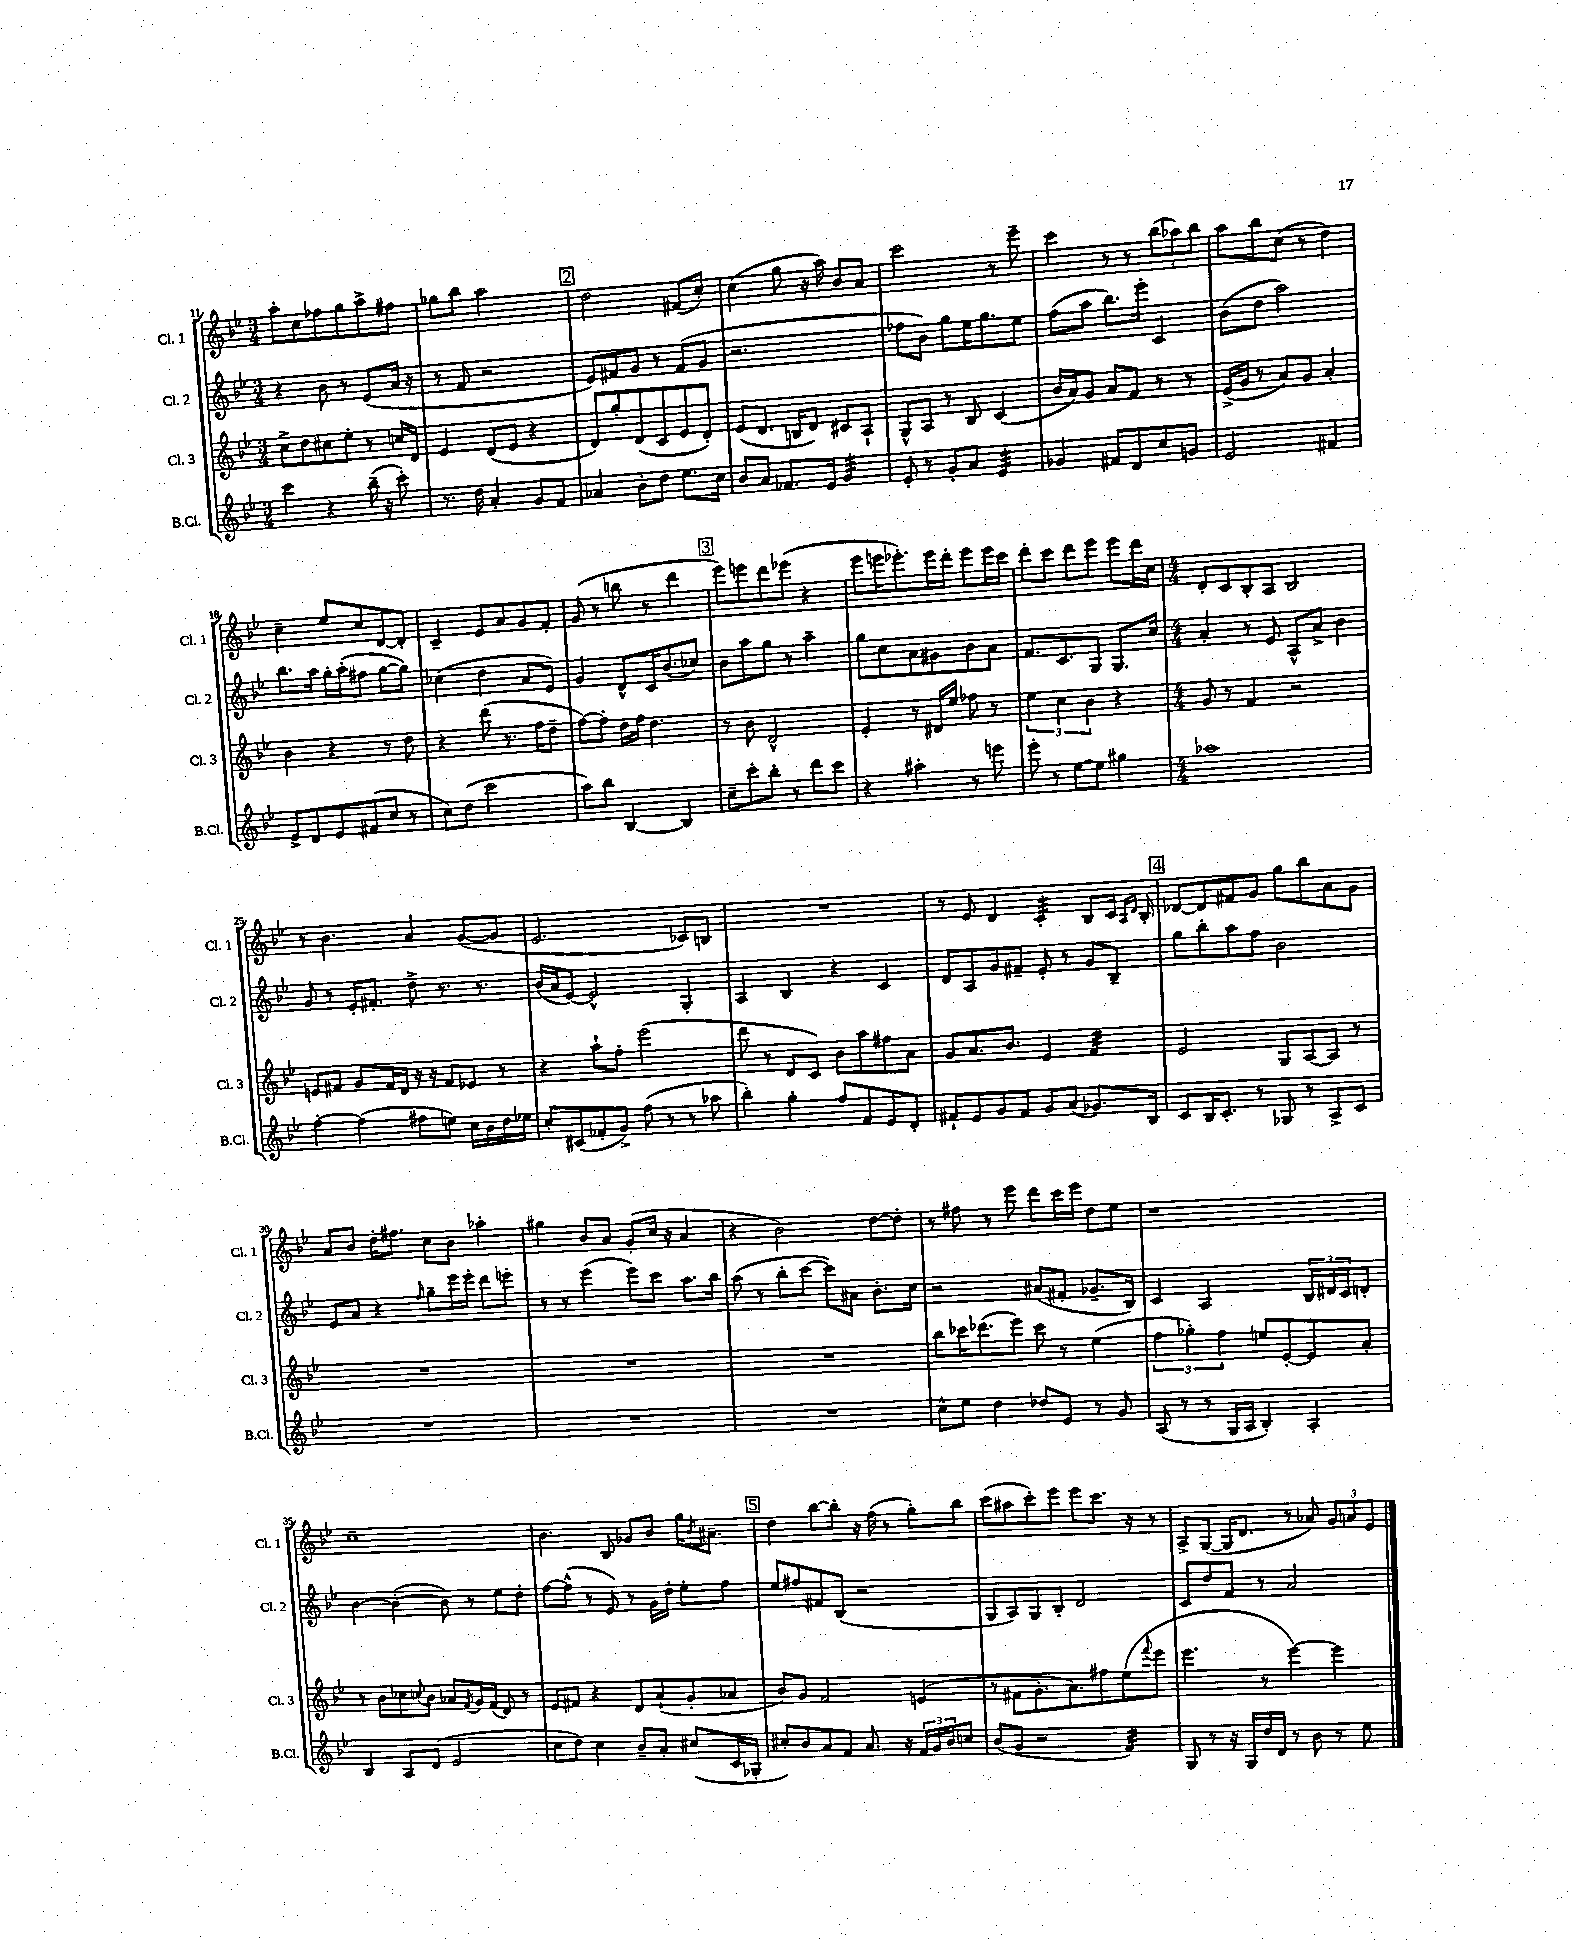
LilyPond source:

<<
\new StaffGroup <<
\new Staff = "s0" \with { instrumentName = "Cl. 1" shortInstrumentName = "Cl. 1" } {
    \clef treble \key bes \major \numericTimeSignature \time 3/4
    a''8-. c''8 fes''8 g''8 a''8-> fis''8 |
    ges''8 bes''8 a''2 |
    \mark \markup { \box "2" } d''2 fis'8( c''8-.) |
    c''4( g''8 r16 a''16) bes'8 a'8 |
    c'''2 r8 ees'''8-- |
    c'''4 r8 r8 \tuplet 3/2 { bes''8( aes''8) bes''8 } |
    a''8 bes''8 c''8( r8 d''4) |
    c''4-- ees''8 c''8 d'8~ d'8-. |
    c'4-- ees'8 a'8 g'8 f'8-. |
    g'8( r8 b''8 r8 d'''4 |
    \mark \markup { \box "3" } ees'''8) e'''8 d'''8 ees'''8( r4 |
    ees'''8 e'''16 ees'''8.-.) ees'''16 d'''16-. ees'''8 ees'''16 c'''16 |
    d'''8-. c'''8 d'''8 ees'''8 ees'''8 d'''16 c''16 |
    \numericTimeSignature \time 4/4 d'8-. c'8 bes8-. a8 bes2 |
    r8 bes'4. a'4 g'8~( g'8 |
    ees'2. ces'8) b8 |
    R1 |
    r8 ees'8 d'4 c'4:32-. bes8 c'16 \grace { a16 d'16 } bes16-. |
    \mark \markup { \box "4" } des'8~ des'8 fis'8 g'8 g''8 bes''8 a'8 g'8 |
    a'8 bes'8 d''16-. fis''8. c''8 bes'8 aes''4-. |
    gis''4 bes'8 a'8 g'8-.( c''16 r16 a'4 |
    r4 bes'2) d''8~ d''8-. |
    r8 fis''8 r8 ees'''8 d'''8 c'''16 ees'''16 d''8 ees''8 |
    r1 |
    c''1-- |
    bes'4. bes8 ges'8 bes'8 g''16 \acciaccatura { bes'8 } ais'8.-- |
    \mark \markup { \box "5" } d''4 bes''8~ bes''8-. r16 f''16( r8 g''8-.) bes''8 |
    c'''8( ais''8 c'''8-.) ees'''8 ees'''8 c'''8. r16 r8 |
    a8-> g8~( g16 d'8. r8 aes'8) \tuplet 3/2 { g'8 a'8 ees'8 } \bar "|." |
}
\new Staff = "s1" \with { instrumentName = "Cl. 2" shortInstrumentName = "Cl. 2" } {
    \clef treble \key bes \major \numericTimeSignature \time 3/4
    r4 bes'8 r8 ees'8( a'16 r16 |
    r8 f'8 r2 |
    \mark \markup { \box "2" } ees'8) fis'8 g'8 r8 fis'8( g'8 |
    r2. |
    fes''8 bes'8) g''8 ees''16 g''8. ees''8 |
    f''8( a''8 bes''8.) ees'''16-. c'4 |
    bes'8( d''8 a''2) |
    bes''8. a''16 g''16-. a''16-.( fis''8 g''8~ g''8) |
    ces''4( d''4 a'8 ees'8) |
    g'4 d'8-^ c'16 bes'8.( ces''8) |
    \mark \markup { \box "3" } bes'8 a''8 g''8 r8 a''4-- |
    g''8 c''8 a'8 gis'8 bes'8 a'8 |
    f'8. c'8. g8 g8. c''16 |
    \numericTimeSignature \time 4/4 a'4-. r8 ees'8 a8-^ a'8-> bes'4 |
    g'8 r8 ees'16-. fis'8.-. d''8-> r8. r8. |
    bes'16( a'16 ees'8~) ees'2-^ g4-. |
    a4 bes4 r4 c'4 |
    d'8 a8 g'8 fis'8-- ees'8-. r8 g'8 bes8-- |
    \mark \markup { \box "4" } g''8 bes''8-. a''8 f''8 bes'2 |
    ees'8 a'8 r4 \grace { f''16 } g''8-- ees'''16 ees'''16-. d'''8 e'''8-. |
    r8 r8 ees'''4( ees'''8) c'''8 a''8. bes''16 |
    a''8( r8 bes''8-. c'''8~ c'''8) ais'8 bes'8.-. c''16 |
    r2 ais'8( fis'8-. ges'8.-- bes16) |
    c'4 a2 \tuplet 3/2 { bes16 dis'16 c'16 } d'8-. |
    bes'4~ bes'4~-.( bes'8) r8 ees''8 d''8-. |
    f''8~ f''8-^( r8 ees'8) r8 g'16 d''16-. ees''8-. f''8 |
    \mark \markup { \box "5" } ees''8 fis''8 fis'8 bes8( r2 |
    g8 a8) g8 bes8-. d'2 |
    c'8 d''8 f'8 r8 a'2 \bar "|." |
}
\new Staff = "s2" \with { instrumentName = "Cl. 3" shortInstrumentName = "Cl. 3" } {
    \clef treble \key bes \major \numericTimeSignature \time 3/4
    c''8-> d''8 cis''8 ees''8-. r8 c''16 d'16 |
    ees'4 d'8( ees'8 r4 |
    \mark \markup { \box "2" } d'8) g''8-. d'8( c'8 ees'8 d'8-.) |
    ees'8( d'8. b16 d'8) cis'8 a8-! |
    g8-^ a8 r8 bes8 c'4( |
    bes'16 a'16) g'8 a'8 f'8 r8 r8 |
    ees'16->( g'16 r8 a'8) g'8 a'4-. |
    bes'4 r4 r8 d''8 |
    r4 d'''8( r8. f''16 d''8-- |
    f''8~) f''8-. d''16 f''16 d''4. |
    \mark \markup { \box "3" } r8 bes'8 d'2-^ |
    ees'4-. r8 dis'16 ees''16 fes''8 r8 |
    \tuplet 3/2 { ees''4 c''4 bes'4 } r4 |
    \numericTimeSignature \time 4/4 g'8 r8 f'4 r2 |
    e'8 fis'8 g'8 fis'16 d'16 r16 r16 fis'8 ees'8 r8 |
    r4 a''8-! f''8-. ees'''2( |
    d'''8 r8 d'8 c'8) bes'8 a''8 fis''8 a'8 |
    g'8 a'8. bes'8. ees'4 f'4:32 |
    \mark \markup { \box "4" } ees'2 g8 a8~ a8 r8 |
    R1 |
    R1 |
    R1 |
    bes''8 ces'''16 des'''8.( ees'''8) ces'''8 r8 ees''4( |
    \tuplet 3/2 { f''4 ges''4-.) f''4 } e''8 ees'8~-. ees'8 a'8-. |
    r8 bes'8 ces''8 \appoggiatura { c''8 } bes'8 aes'8 \acciaccatura { f'8 } g'16 f'16( d'8) r8 |
    ees'8 fis'8 r4 d'8 a'8-!( g'8-. aes'8 |
    \mark \markup { \box "5" } bes'8) g'8 f'2 e'4( |
    r8 fis'8 g'8.-. a'8.) fis''8 ees''8( \appoggiatura { f'''8 } ees'''8 |
    ees'''4. r8 ees'''4~) ees'''4 \bar "|." |
}
\new Staff = "s3" \with { instrumentName = "B.Cl." shortInstrumentName = "B.Cl." } {
    \clef treble \key bes \major \numericTimeSignature \time 3/4
    c'''4 r4 bes''16--( r16 c'''8-.) |
    r8. d''16 a'4-. g'8 f'8 |
    \mark \markup { \box "2" } aes'4 bes'8-. d''8 ees''8. c''16 |
    bes'8 a'8 fes'8. ees'16 g'4:32 |
    ees'8-. r8 g'8-. a'8 ees'4:32 |
    ges'4 fis'8 d'8 c''8 g'8 |
    ees'2 fis'4 |
    ees'8-> d'8 ees'8 fis'8( c''8 r8 |
    c''8) d''8( c'''2 |
    a''8) bes''8 bes4~ bes4 |
    \mark \markup { \box "3" } c''8-- c'''8-. bes''8-. r8 d'''8 c'''8 |
    r4 ais''4-. r8 e'''8 |
    ees'''8-. r8 ees''8~ ees''8 gis''4 |
    \numericTimeSignature \time 4/4 aes''1 |
    f''4~-. f''4( fis''8 e''8) c''16 bes'16 d''16 ees''16 |
    c''8-. cis'8( fes'8-. g'8->) f''8( r8 r8 aes''8 |
    bes''4-.) g''4-. f''8 f'8 ees'8 d'8-. |
    fis'8-! ees'8 g'8 fis'8 g'8 a'8( ges'8.) bes16 |
    \mark \markup { \box "4" } c'8 bes16 c'8.-. r8 ges8 r8 a8-> c'8 |
    R1 |
    R1 |
    R1 |
    c''8-^ ees''8 d''4 des''8 ees'8 r8 g'8 |
    a8( r8 r8 g16 a16 bes4-.) a4-. |
    bes4 a8 d'8( ees'2 |
    c''8 d''8) c''4 bes'8-- a'8-. cis''8( c'16 ges16-. |
    \mark \markup { \box "5" } cis''8-.) bes'8 a'8 f'8 a'8. r16 \tuplet 3/2 { f'16 g'16 bes'16 } c''8 |
    bes'8( g'8 r2 f'4:32) |
    g8 r8 r16 g16 d''16 d'16 r8 bes'8 r8 ees''8 \bar "|." |
}
>>
>>
\layout { \context { \Score currentBarNumber = #11 } }
